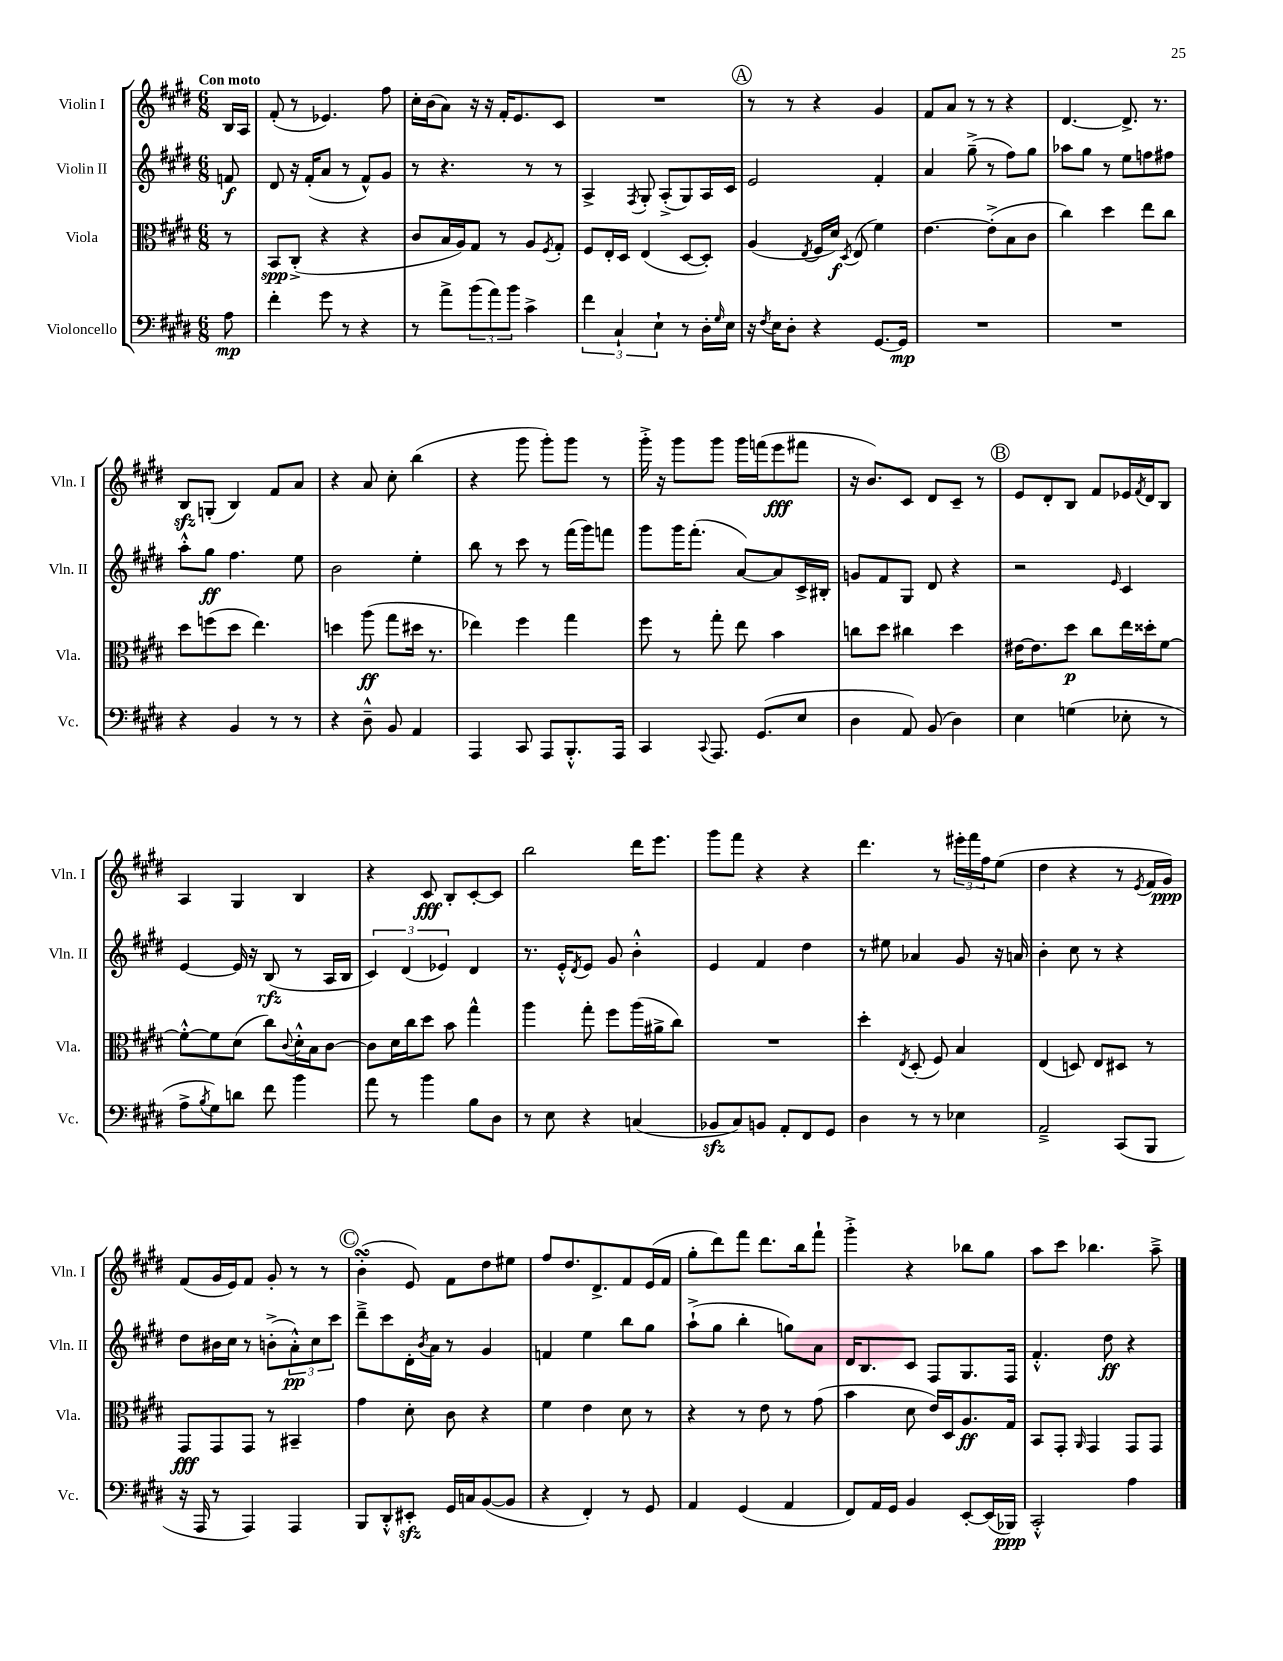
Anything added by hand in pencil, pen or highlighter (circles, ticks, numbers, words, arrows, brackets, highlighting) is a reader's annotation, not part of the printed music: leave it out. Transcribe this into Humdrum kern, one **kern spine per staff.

**kern	**kern	**kern	**kern
*staff4	*staff3	*staff2	*staff1
*clefF4	*clefC3	*clefG2	*clefG2
*k[f#c#g#d#]	*k[f#c#g#d#]	*k[f#c#g#d#]	*k[f#c#g#d#]
*M6/8	*M6/8	*M6/8	*M6/8
8A	8r	8f	16B
.	.	.	16A
=	=	=	=
4f#'	8BB	8d#	(8f#'
.	(8C#'^	16r	8r
.	.	(16f#'	.
8g#	4r	8a	4.e-)
8r	.	8r	.
4r	4r	8f#^^)	.
.	.	8g#	8ff#
=	=	=	=
8r	8c#	8r	16cc#'
.	.	.	(16b
8a^	16B	4.r	8a)
.	16A)	.	.
(12b	8G#	.	16r
.	.	.	16r
12a)	.	.	.
.	8r	.	16f#'
12b	.	.	.
.	.	.	8.e
4c#^	8A	8r	.
.	8qF#	.	.
.	8G#'	8r	8c#
=	=	=	=
6f#	8F#	4A^	2.r
.	16E'	.	.
6C#`	.	.	.
.	16D#	.	.
.	.	8qF#	.
.	(4E	8G#'	.
6E`	.	.	.
.	.	(8A'^	.
8r	[8D#	8G#)	.
16D#'	8D#'])	16A	.
16qqG#	.	.	.
16E	.	16c#	.
=	=	=	=
16r	(4A	2e	8r
8qF#	.	.	.
16E	.	.	.
8D#'	.	.	8r
.	8qE	.	.
4r	16F#	.	4r
.	16d#)	.	.
.	8qD#	.	.
.	(8E	.	.
[8.GG#	4f#)	4f#'	4g#
16GG#]	.	.	.
=	=	=	=
2.r	[4.e	4a	8f#
.	.	.	8a
.	.	(8gg#~^	8r
.	(8e'^]	8r	8r
.	8B	8ff#)	4r
.	8c#	8gg#	.
=	=	=	=
2.r	4cc#)	8aa-	[4.d#
.	.	8gg#	.
.	4dd#	8r	.
.	.	8ee	8.d#^]
.	8ee	8ff	.
.	.	.	8.r
.	8cc#	8ff#	.
=	=	=	=
4r	8dd#	8aa'^^	8B
.	(8ff	8gg#	(8G'
4BB	8dd#	4.ff#	4B)
.	4.ee)	.	.
8r	.	.	8f#
8r	.	8ee	8a
=	=	=	=
4r	4dd	2b	4r
8D#~^^	(8aa	.	8a
8BB	8gg#	.	8cc#'
4AA	16dd#	4ee'	(4bb
.	8.r	.	.
=	=	=	=
4AAA	4ee-)	8bb	4r
.	.	8r	.
8CC#	4ff#	8ccc#	8ggg#
8AAA	.	8r	8ggg#')
8.BBB'^^	4gg#	(16fff#	8ggg#
.	.	16ggg#)	.
.	.	8fff	8r
16AAA	.	.	.
=	=	=	=
4CC#	8ff#	8ggg#	16ggg#'^
.	.	.	16r
.	8r	16ggg#	8ggg#
.	.	(8.fff#'	.
8qqCC#	.	.	.
8.AAA	8gg#'	.	8ggg#
.	8ee	[8a)	16ggg#
(8.GG#	.	.	(16fff
.	4b	8a]	8eee
8E	.	16c#^	8fff#
.	.	16B#'	.
=	=	=	=
4D#	8cc	8g	16r
.	.	.	8.b)
.	8dd#	8f#	.
8AA)	4cc#	8G#	8c#
(8BB	.	8d#	8d#
4D#)	4dd#	4r	8c#~
.	.	.	8r
=	=	=	=
4E	[16e#	2r	8e
.	8.e#]	.	.
.	.	.	8d#'
(4G	8dd#	.	8B
.	8cc#	.	8f#
.	.	16qqe	.
8E-'	16ee	4c#	16e-
.	.	.	8qf#
.	16dd##'	.	16d#
8r	[8f#	.	8B
=	=	=	=
8A^	8f#'^^_	[4e	4A
8qB	.	.	.
8G#)	8f#]	.	.
8d	(8d#	16e]	4G#
.	.	16r	.
8f#	8cc#)	(8B	.
.	8qqc#	.	.
4b	16d#'^^	8r	4B
.	16B	.	.
.	[8c#	16A	.
.	.	16B	.
=	=	=	=
8a	8c#]	6c#)	4r
8r	16d#	.	.
.	.	(6d#	.
.	16cc#	.	.
4b	8dd#	.	8c#
.	.	6e-)	.
.	8b	.	8B'
8B	4gg#^^	4d#	[8c#'
8D#	.	.	8c#]
=	=	=	=
8r	4aa	8.r	2bb
8E	.	.	.
.	.	16e'^^	.
.	.	8qd#	.
4r	8gg#'	8e	.
.	8ff#	8g#	.
(4C	(16aa	4b'^^	16ddd#
.	16a#^	.	8.eee
.	8cc#)	.	.
=	=	=	=
8BB-	2.r	4e	8ggg#
8C#)	.	.	8fff#
8BB	.	4f#	4r
8AA'	.	.	.
8FF#	.	4dd#	4r
8GG#	.	.	.
=	=	=	=
4D#	4dd#'	8r	4.ddd#
.	.	8ee#	.
.	8qE	.	.
8r	(8D#'	4a-	.
8r	8F#)	.	8r
4E-	4B	8g#	24eee#'
.	.	.	24fff#
.	.	.	24ff#
.	.	16r	(8ee
.	.	16a	.
=	=	=	=
2AA~^	(4E	4b'	4dd#
.	8D)	8cc#	4r
.	8E	8r	.
(8CC#	8D#	4r	8r
.	.	.	8qe
8BBB	8r	.	16f#
.	.	.	16g#)
=	=	=	=
16r	8GG#	8dd#	(8f#
16AAA	.	.	.
8r	8GG#	16b#	16g#
.	.	16cc#	16e)
4AAA)	8GG#	8r	8f#
.	8r	(8b'^	8g#'
4AAA	4BB#~	12a'^^)	8r
.	.	12cc#	.
.	.	.	8r
.	.	12ccc#	.
=	=	=	=
8BBB	4g#	8ddd#~^	(4b'
8DD#'^^	.	8ccc#	.
8EE#'	8d#'	16d#'	8e)
.	.	8qb	.
.	.	16a	.
16GG#	8c#	8r	8f#
16C	.	.	.
([8BB	4r	4g#	8dd#
8BB]	.	.	8ee#
=	=	=	=
4r	4f#	4f	8ff#
.	.	.	8.dd#
4FF#')	4e	4ee	.
.	.	.	8.d#^
8r	8d#	8bb	8f#
8GG#	8r	8gg#	(16e
.	.	.	16f#
=	=	=	=
4AA	4r	(8aa`^	8gg#'
.	.	8gg#	8ddd#)
(4GG#	8r	4bb'	8fff#
.	8e	.	8.ddd#
4AA	8r	8gg)	.
.	.	.	16bb
.	(8g#	8a	8fff#`
=	=	=	=
8FF#)	4b	16d#	4ggg#'^
.	.	8.B	.
16AA	.	.	.
16GG#	.	.	.
4BB	8d#	8c#	4r
.	16e)	8F#	.
.	16D#	.	.
[8EE'	8.A	8.G#	8bb-
(16EE]	.	.	8gg#
16BBB-)	16G#	16F#	.
=	=	=	=
2CC#'^^	8BB	4.f#'^^	8aa
.	8GG#'	.	8ccc#
.	16qqAA	.	.
.	4GG#	.	4.bb-
.	.	8dd#	.
4A	8GG#	4r	.
.	8GG#	.	8aa~^
==	==	==	==
*-	*-	*-	*-
